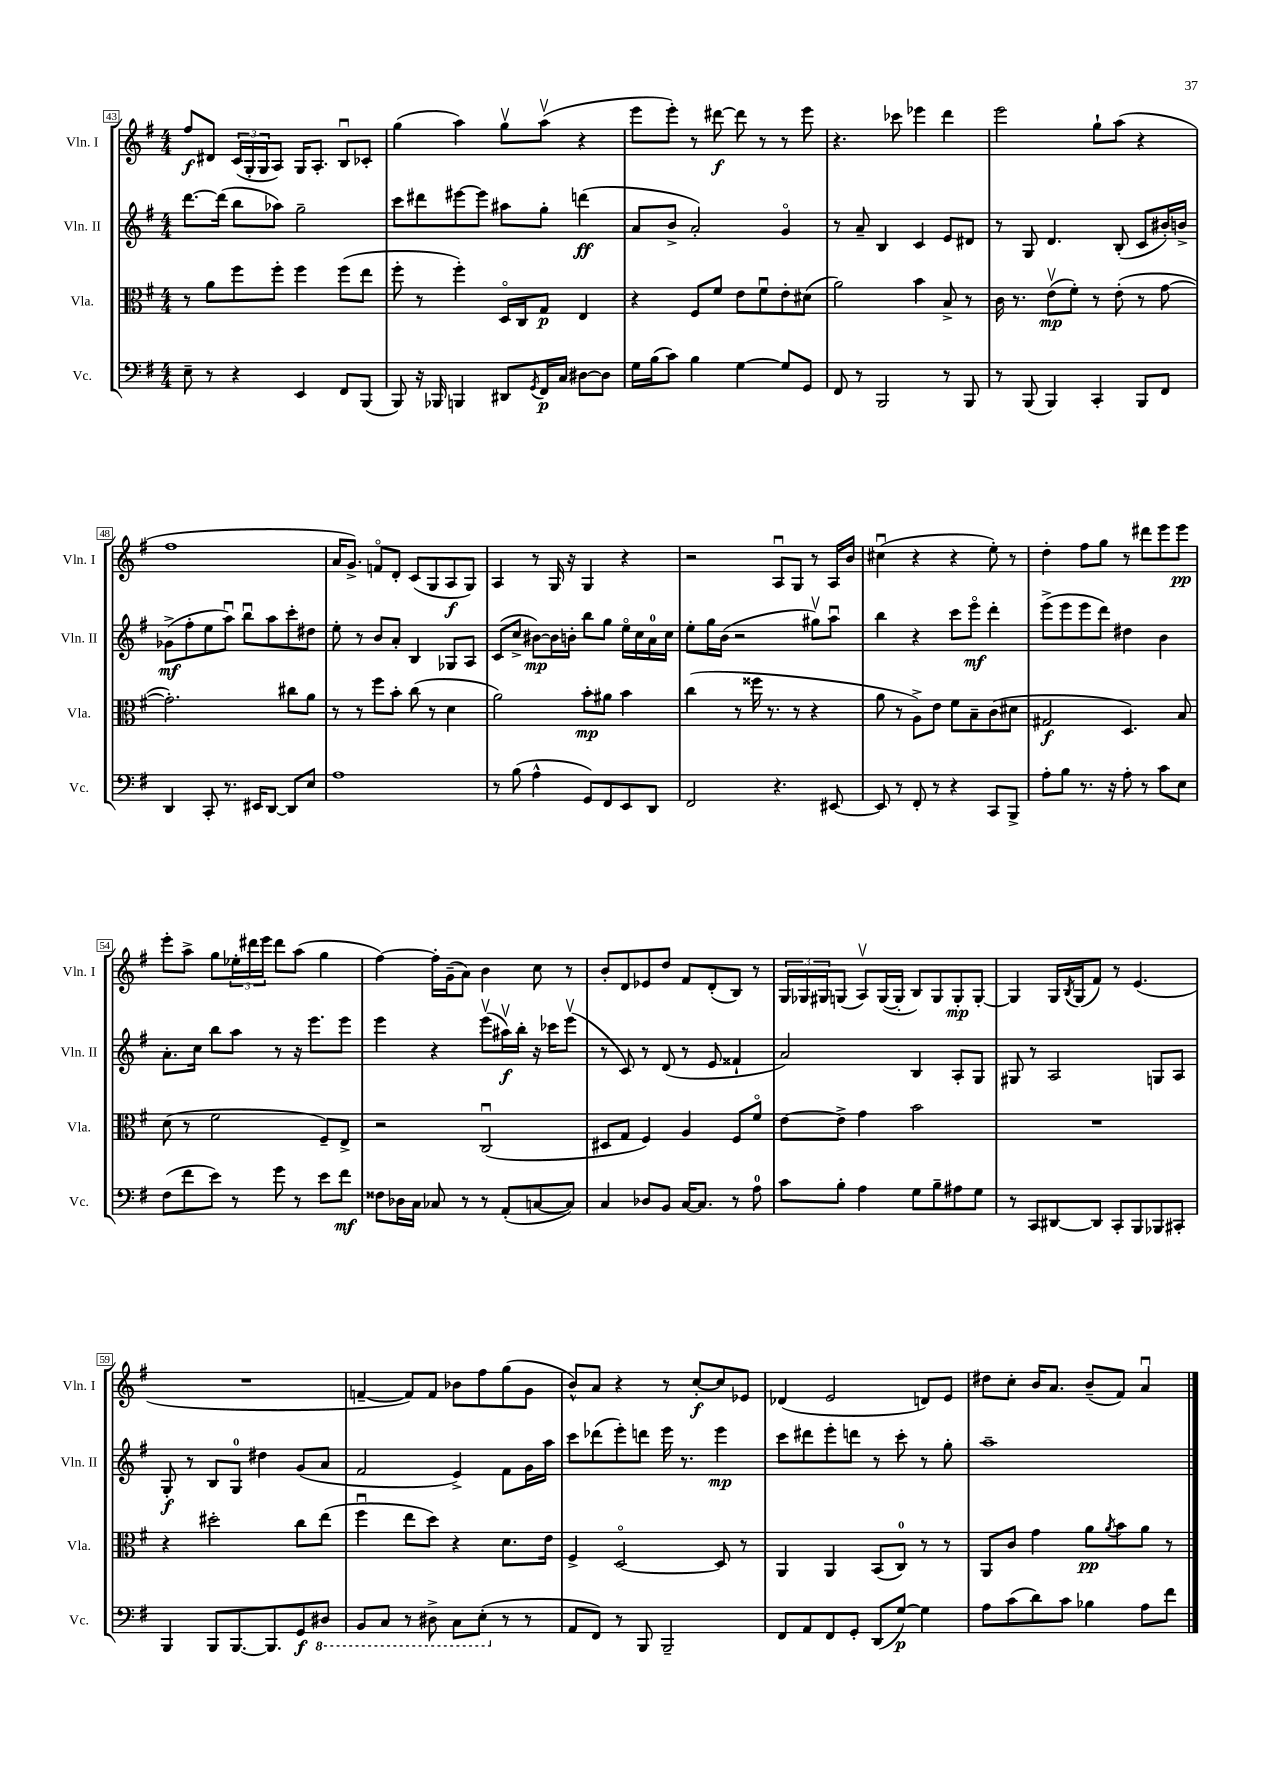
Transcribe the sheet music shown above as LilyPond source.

<<
\new StaffGroup <<
\new Staff = "s0" \with { instrumentName = "Vln. I" shortInstrumentName = "Vln. I" } {
    \clef treble \key g \major \numericTimeSignature \time 4/4
    fis''8\f dis'8 \tuplet 3/2 { c'16( g16-. g16 } a8) g16 a8.-. b8\downbow ces'8-. |
    g''4( a''4) g''8\upbow a''8\upbow( r4 |
    e'''8 e'''8-.) r8 dis'''8~\f dis'''8 r8 r8 e'''8 |
    r4. ces'''8 ees'''4 d'''4 |
    e'''2 g''8-! a''8( r4 |
    fis''1 |
    a'16 g'8.->) f'8\flageolet d'8-. c'8( g8 a8\f g8) |
    a4 r8 g16 r16 g4 r4 |
    r2 a8\downbow g8 r8 a16 b'16 |
    cis''4\downbow( r4 r4 e''8-.) r8 |
    d''4-. fis''8 g''8 r8 dis'''8 e'''8 e'''8\pp |
    e'''8-. a''8-> g''8 \tuplet 3/2 { ees''16-. dis'''16 e'''16 } dis'''8 a''8( g''4 |
    fis''4~) fis''16-. g'16--( a'8) b'4 c''8 r8 |
    b'8-. d'8 ees'8 d''8 fis'8 d'8-.( b8) r8 |
    \tuplet 3/2 { g16 ges16 gis16 } g8( a8\upbow) g16~( g16-. b8) g8 g8-.\mp g8~-. |
    g4 g16 \acciaccatura { b8 } g16( fis'8) r8 e'4.( |
    R1 |
    f'4~-- f'8) f'8 bes'8 fis''8 g''8( g'8 |
    b'8-^) a'8 r4 r8 c''8~-.\f c''8 ees'8 |
    des'4( e'2 d'8) e'8 |
    dis''8 c''8-. b'16 a'8. b'8--( fis'8) a'4\downbow \bar "|." |
}
\new Staff = "s1" \with { instrumentName = "Vln. II" shortInstrumentName = "Vln. II" } {
    \clef treble \key g \major \numericTimeSignature \time 4/4
    d'''8.~ d'''16( b''8 aes''8) g''2-- |
    c'''8 dis'''8 eis'''8~ eis'''8 ais''8 g''8-. d'''4\ff( |
    a'8 b'8-> a'2-.) g'4\flageolet |
    r8 a'8-- b4 c'4 e'8 dis'8 |
    r8 g8 d'4. b8-.( c'8 bis'16-.) b'16-> |
    ges'8->\mf( fis''8-. e''8 a''8\downbow) b''8\downbow a''8 c'''8-. dis''8 |
    e''8-. r8 b'8 a'8-. b4 ges8 a8 |
    c'8( c''8-> bis'8~\mp) bis'16 b'16-. b''8 g''8 e''16\flageolet c''16 a'16-0 c''16 |
    e''8-. g''16 b'16( r2 gis''8\upbow) a''8\downbow |
    b''4 r4 c'''8 e'''8\flageolet\mf d'''4-. |
    e'''8->( e'''8 e'''8 d'''8) dis''4 b'4 |
    a'8.-. c''16 b''8 a''8 r8 r16 e'''8. e'''8 |
    e'''4 r4 e'''8\upbow( ais''16\upbow\f) b''16-. r16 ces'''16 e'''8\upbow( |
    r8 c'8) r8 d'8( r8 e'8 fisis'4-! |
    a'2) b4 a8-. g8 |
    gis8 r8 a2 g8 a8 |
    g8-.\f r8 b8 g8-0 dis''4 g'8( a'8 |
    fis'2 e'4->) fis'8 g'16 a''16 |
    c'''8 des'''8( e'''8-.) d'''8 e'''16 r8. e'''4\mp |
    c'''8 dis'''8 e'''8-. d'''8 r8 c'''8-. r8 g''8-. |
    a''1-- \bar "|." |
}
\new Staff = "s2" \with { instrumentName = "Vla." shortInstrumentName = "Vla." } {
    \clef alto \key g \major \numericTimeSignature \time 4/4
    r8 a'8 fis''8 fis''8-. fis''4 fis''8( e''8 |
    fis''8-. r8 fis''4-.) d16\flageolet c16 g8\p e4 |
    r4 fis8 fis'8 e'8 fis'8\downbow e'8-. dis'8( |
    a'2) b'4 b8-> r8 |
    c'16 r8. e'8\upbow\mp( fis'8-.) r8 e'8-.( r8 g'8~ |
    g'2.-.) cis''8 a'8 |
    r8 r8 fis''8 b'8-. c''8( r8 d'4 |
    a'2) b'8-.\mp ais'8 b'4 |
    c''4( r8 fisis''16 r8. r8 r4 |
    a'8 r8 a8->) e'8 fis'8 b8-- c'8( dis'8 |
    gis2\f d4.) b8 |
    d'8( r8 fis'2 fis8--) e8-> |
    r2 c2\downbow( |
    dis8 g8 fis4) a4 fis8 fis'8\flageolet |
    e'8~ e'8-> g'4 b'2 |
    R1 |
    r4 dis''2-. c''8 e''8( |
    fis''4\downbow e''8 d''8) r4 d'8. e'16 |
    fis4-> d2~\flageolet d8 r8 |
    a,4 a,4 b,8( c8-0) r8 r8 |
    a,8 c'8 g'4 a'8\pp \acciaccatura { a'8 } b'8 a'8 r8 \bar "|." |
}
\new Staff = "s3" \with { instrumentName = "Vc." shortInstrumentName = "Vc." } {
    \clef bass \key g \major \numericTimeSignature \time 4/4
    e8-- r8 r4 e,4 fis,8 b,,8( |
    b,,8) r16 bes,,16 b,,4 dis,8 \acciaccatura { g,8 } fis,16\p c16 dis8~ dis8 |
    g16 b16( c'8) b4 g4~ g8 g,8 |
    fis,8 r8 b,,2 r8 b,,8 |
    r8 b,,8( b,,4) c,4-. b,,8 fis,8 |
    d,4 c,8-. r8. eis,16 d,8~ d,8 e8 |
    a1 |
    r8 b8( a4-^ g,8) fis,8 e,8 d,8 |
    fis,2 r4. eis,8~ |
    eis,8 r8 fis,8-. r8 r4 c,8 b,,8-> |
    a8-. b8 r8. r16 a8-. r8 c'8 e8 |
    fis8( fis'8 e'8) r8 g'8 r8 e'8 fis'8\mf |
    fisis8 des16 c16 ces8 r8 r8 a,8-.( c8~ c8) |
    c4 des8 b,8 c16~ c8. r8 a8-0 |
    c'8 b8-. a4 g8 b8-- ais8 g8 |
    r8 c,8 dis,8~ dis,8 c,8-. b,,8 bes,,8 cis,8-. |
    b,,4 b,,8 b,,8.~ b,,8. g,8\f \ottava #-1 dis,8 |
    b,,8 c,8 r8 dis,8-> c,8 e,8-.( \ottava #0 r8 r8 |
    a,8 fis,8) r8 b,,8 b,,2-- |
    fis,8 a,8 fis,8 g,8-. d,8( g8~\p) g4 |
    a8 c'8( d'8) c'8 bes4 a8 fis'8 \bar "|." |
}
>>
>>
\layout { \context { \Score currentBarNumber = #43 \override BarNumber.stencil = #(make-stencil-boxer 0.1 0.3 ly:text-interface::print) } }
